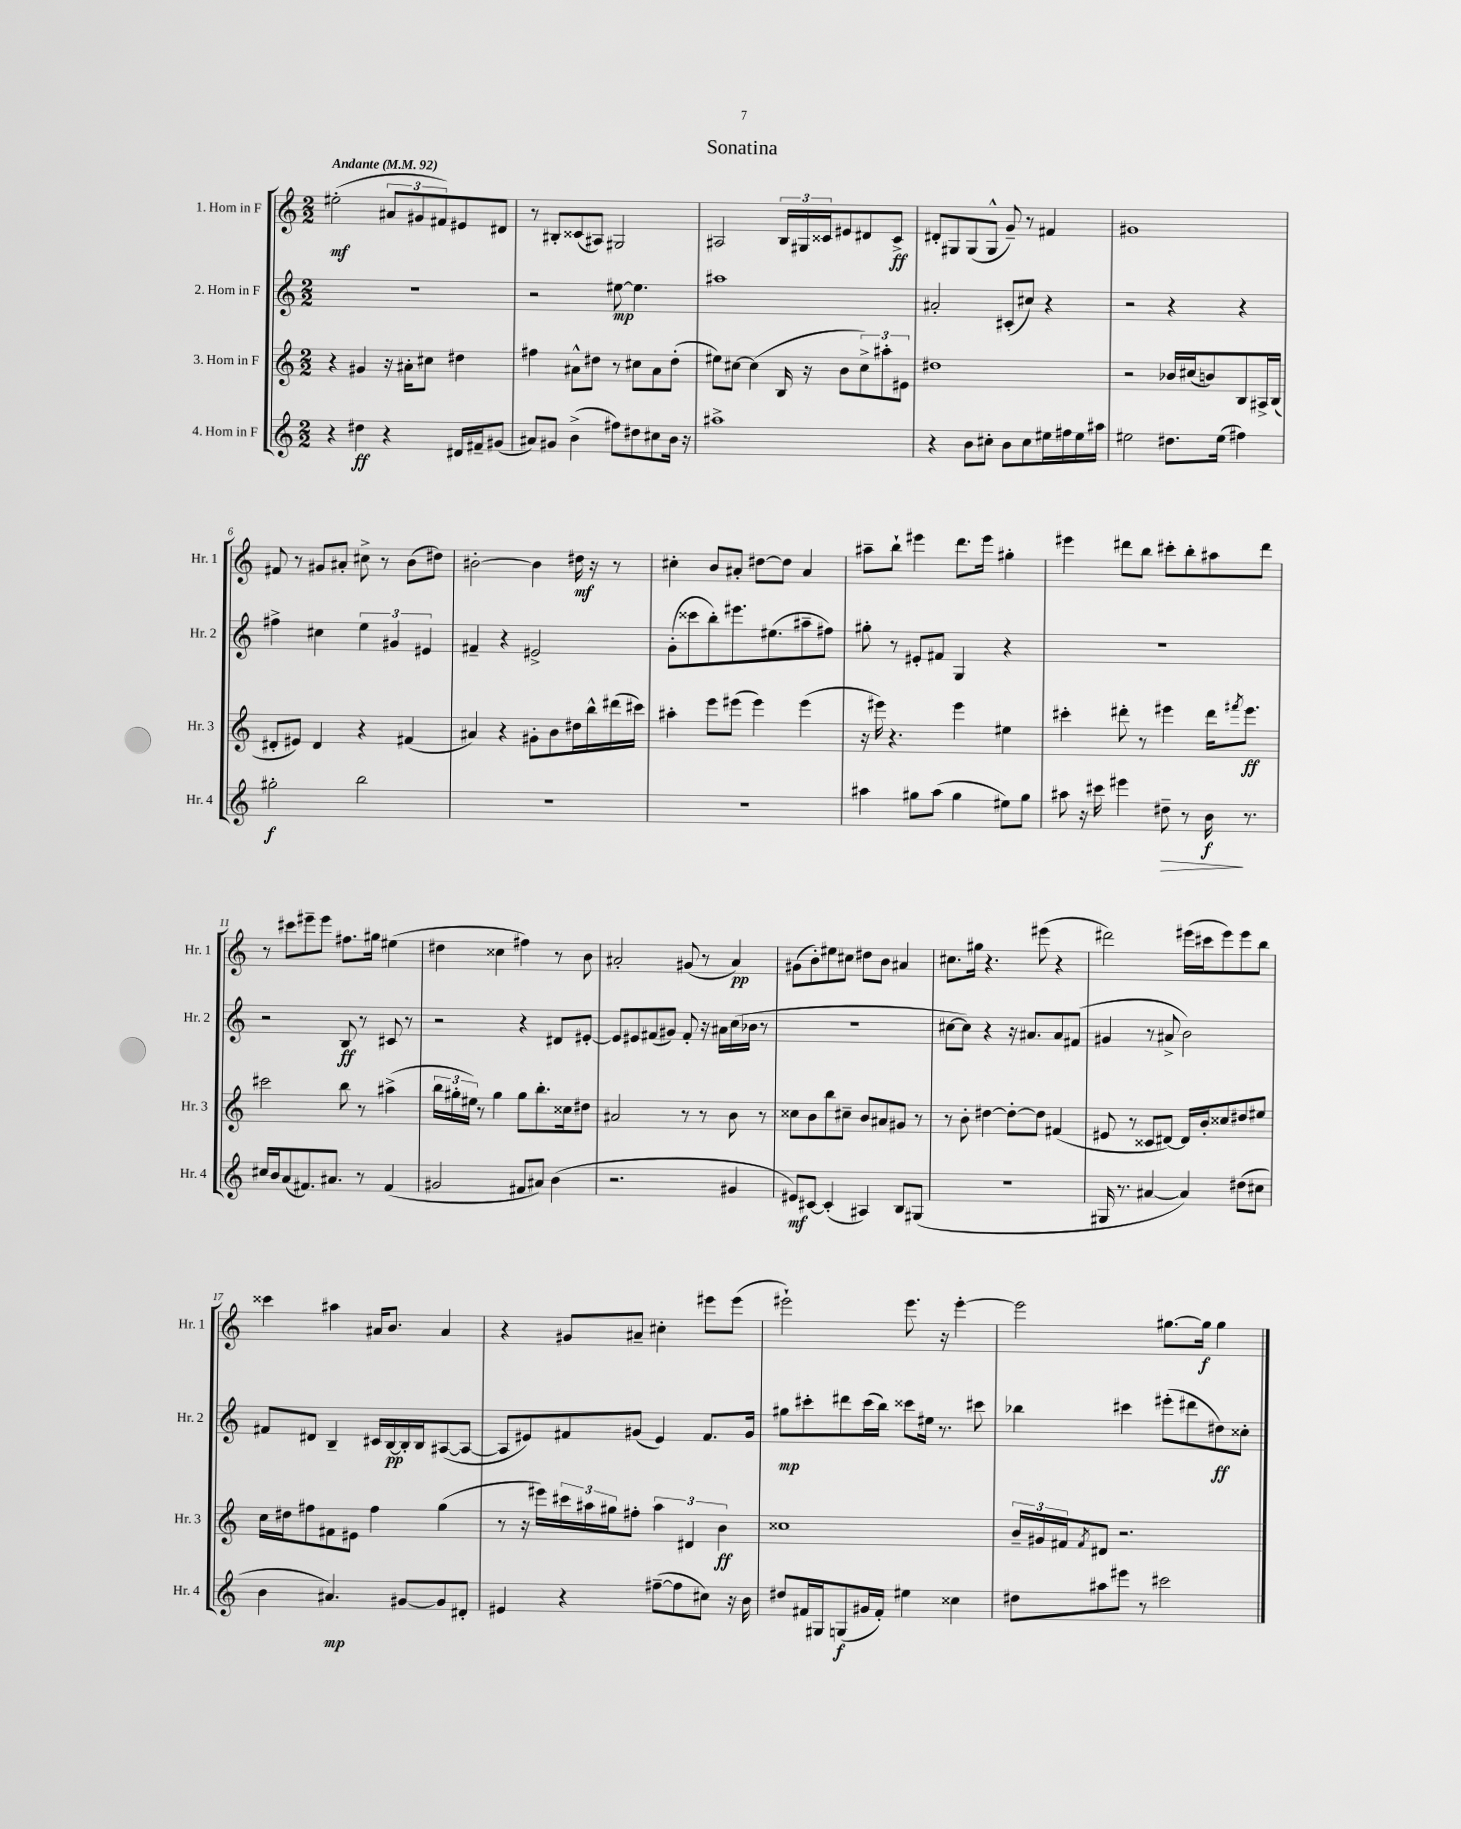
\header { title = "Sonatina" }
<<
\new StaffGroup <<
\new Staff = "s0" \with { instrumentName = "1. Horn in F" shortInstrumentName = "Hr. 1" } {
    \clef treble \key c \major \numericTimeSignature \time 2/2 \tempo "Andante" 4 = 92
    eis''2-.\mf( \tuplet 3/2 { ais'8 gis'8 fis'8) } eis'8 dis'8 |
    r8 bis8-. cisis'8( ais8) gis2 |
    ais2 \tuplet 3/2 { b16 gis16 cisis'16 } eis'8 dis'8 cisis'8->\ff |
    dis'8-. gis8 gis8( gis8-^ g'8--) r8 fis'4 |
    gis'1 |
    fis'8 r8 gis'8 ais'8-. cis''8-> r8 b'8( dis''8) |
    bis'2~-. bis'4 dis''16\mf r16 r8 |
    cis''4-. b'8 ais'8-. dis''8~ dis''8 ais'4 |
    ais''8-- b''8-! eis'''4 d'''8. eis'''16 gis''4-. |
    eis'''4 dis'''8 b''8 cis'''8-. b''8-. ais''8 dis'''8 |
    r8 cis'''8 eis'''8-- eis'''8 fis''8. gis''16 eis''4( |
    dis''4 cisis''4 fis''4) r8 b'8 |
    ais'2-. gis'8( r8 ais'4\pp) |
    gis'8( b'8-.) eis''8 cis''8 dis''8 b'8 ais'4 |
    cis''8. gis''16 r4. eis'''8( r4 |
    dis'''2) eis'''16( cis'''16 eis'''8) eis'''8 b''8 |
    cisis'''4 ais''4 ais'16 b'8. ais'4 |
    r4 gis'8 ais'8-- cis''4-. eis'''8 eis'''8( |
    eis'''2-!) eis'''8. r16 eis'''4~-. |
    eis'''2 gis''8.~ gis''16\f gis''4 \bar "|." |
}
\new Staff = "s1" \with { instrumentName = "2. Horn in F" shortInstrumentName = "Hr. 2" } {
    \clef treble \key c \major \numericTimeSignature \time 2/2
    R1 |
    r2 eis''8~\mp eis''4. |
    ais''1 |
    ais'2-. cis'8-.( cis''8) r4 |
    r2 r4 r4 |
    fis''4-> cis''4 \tuplet 3/2 { e''4 gis'4 eis'4 } |
    fis'4-- r4 eis'2-> |
    g'8-.( cisis'''8 b''8-.) eis'''8. eis''8.( ais''8-- fis''8) |
    gis''8-. r8 eis'8-. fis'8 g4 r4 |
    R1 |
    r2 b8\ff r8 cis'8 r8 |
    r2 r4 dis'8 eis'8~-. |
    eis'8 eis'8 fis'8( gis'8) fis'8-. r16 ais'16 c''16( bes'16 r8 |
    r1 |
    cis''8~ cis''8) r4 r16 ais'8. ais'8 fis'8( |
    gis'4 r8 ais'8-> b'2) |
    fis'8 dis'8 b4-- cis'16 b16~\pp b16-. b16 ais8~( ais8~ |
    ais8 eis'8) fis'8 gis'8( eis'4) fis'8. gis'16 |
    gis''8\mp cis'''8-. dis'''8 cis'''16( b''16) cisis'''8 eis''16 r8. cis'''8 |
    bes''4 cis'''4 eis'''8-.( dis'''8 dis''8\ff) cisis''8-. \bar "|." |
}
\new Staff = "s2" \with { instrumentName = "3. Horn in F" shortInstrumentName = "Hr. 3" } {
    \clef treble \key c \major \numericTimeSignature \time 2/2
    r4 gis'4 r16 ais'16-. cis''8 dis''4 |
    fis''4 ais'8-^ dis''8 r8 cis''8 ais'8 dis''8-.( |
    eis''8) cis''8~ cis''4( b16 r16 b'8 \tuplet 3/2 { cis''8->) ais''8-. eis'8 } |
    dis''1 |
    r2 bes'16 cis''16( b'8) b8 ais16-> b16( |
    dis'8-. eis'8) dis'4 r4 fis'4( |
    ais'4) r4 gis'8-. b'8 dis''16 b''16-^ dis'''16( cis'''16) |
    ais''4-. e'''8 eis'''8( eis'''4) eis'''4( |
    r16 eis'''16) r4. eis'''4 eis''4 |
    cis'''4-. dis'''8-. r8 eis'''4 dis'''16 \acciaccatura { fis'''8 } eis'''8.\ff |
    cis'''2 b''8 r8 ais''4->( |
    \tuplet 3/2 { b''16 gis''16-. eis''16) } r8 gis''4 gis''8 b''8.-. cisis''16 dis''8 |
    ais'2 r8 r8 b'8 r8 |
    cisis''8 b'8 b''8 cis''8-- b'8 ais'8 gis'8 r8 |
    r8 b'8-. dis''4~ dis''8~-. dis''8 fis'4( |
    eis'8 r8 cisis'8 dis'8~) dis'16 b'16-. cisis''8 dis''8 eis''8 |
    c''16 dis''16 fis''8 fis'8 eis'8 fis''4 g''4( |
    r8 r16 eis'''16) \tuplet 3/2 { cis'''16 ais''16 gis''16 } fis''8-. \tuplet 3/2 { ais''4 dis'4 b'4\ff } |
    cisis''1 |
    \tuplet 3/2 { b'16-- gis'16 fis'16 } \acciaccatura { fis'8 } dis'8 r2. \bar "|." |
}
\new Staff = "s3" \with { instrumentName = "4. Horn in F" shortInstrumentName = "Hr. 4" } {
    \clef treble \key c \major \numericTimeSignature \time 2/2
    r4 dis''4\ff r4 dis'16 fis'16-- gis'8( |
    ais'8) gis'8 b'4->( fis''8) dis''8 cis''8 b'16 r16 |
    ais''1-> |
    r4 b'8 cis''8-. b'8 cis''8 eis''16 fis''16 eis''16 ais''16 |
    eis''2 dis''8. eis''16( fis''4) |
    gis''2-.\f b''2 |
    r1 |
    R1 |
    ais''4 gis''8 ais''8( gis''4 eis''8) gis''8 |
    ais''8 r16 cis'''16 eis'''4 dis''8--\> r8 b'16\f\! r8. |
    cis''16 b'16 a'8( fis'8.) ais'8. r8 fis'4( |
    gis'2 fis'8 ais'8) b'4( |
    r2. gis'4 |
    eis'8\mf) cis'8~ cis'4-.( ais4) b8 gis8( |
    R1 |
    gis16 r8. ais'4~ ais'4) dis''8( cis''8 |
    b'4 ais'4.\mp) gis'8~ gis'8 dis'8-. |
    eis'4 r4 fis''8~--( fis''8 cis''8) r16 b'16 |
    dis''8 fis'16 gis16 g8\f( gis'16 fis'16-.) eis''4 cisis''4 |
    dis''8 ais''8 eis'''8 r8 cis'''2 \bar "|." |
}
>>
>>
